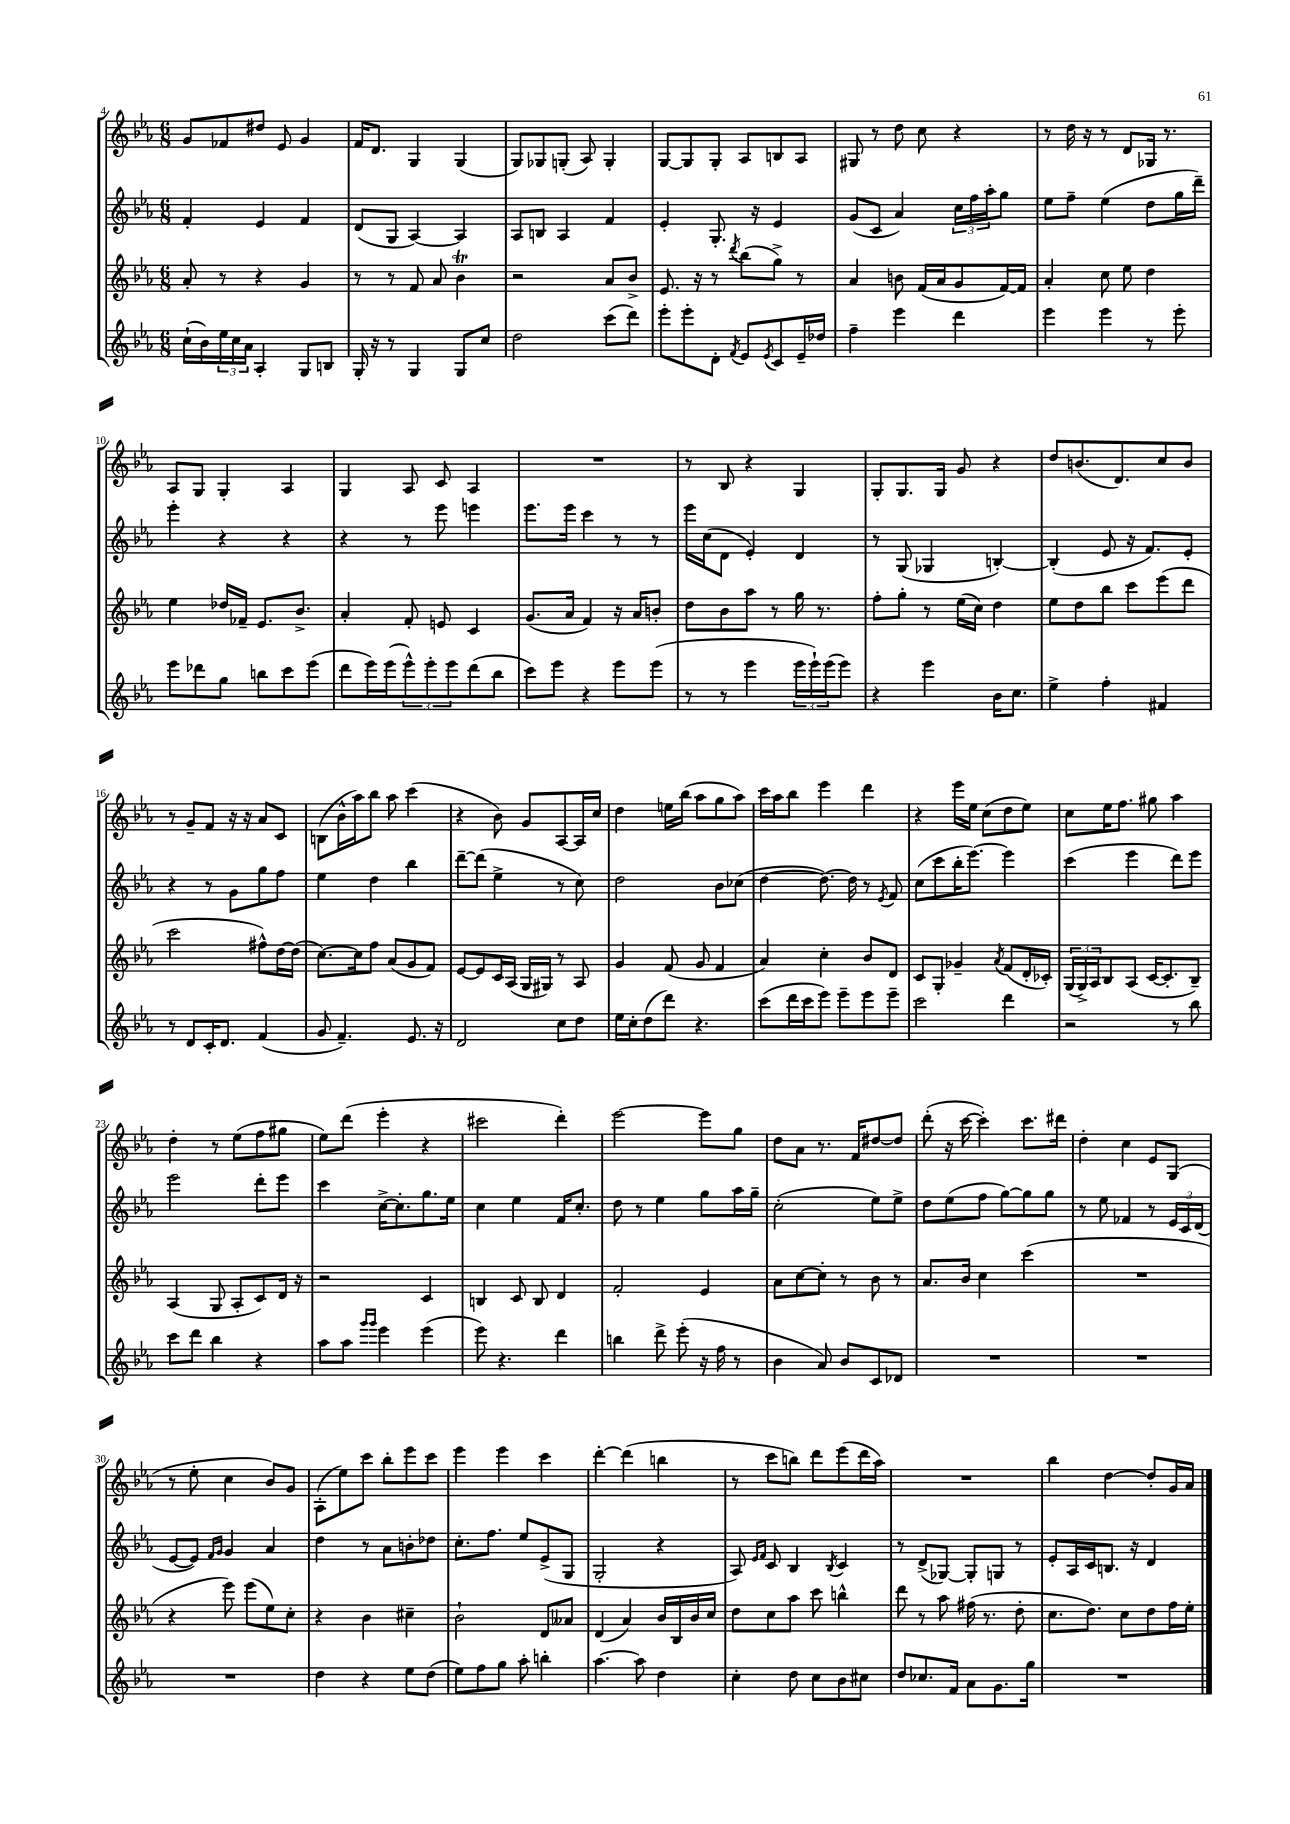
<<
\new StaffGroup <<
\new Staff = "s0" {
    \clef treble \key ees \major \numericTimeSignature \time 6/8
    g'8 fes'8 dis''8 ees'8 g'4 |
    f'16 d'8. g4 g4( |
    g8) ges8 g8-.( aes8) g4-. |
    g8~ g8 g8-. aes8 b8 aes8 |
    gis8 r8 d''8 c''8 r4 |
    r8 d''16 r16 r8 d'8 ges16 r8. |
    aes8 g8 g4-. aes4 |
    g4 aes8 c'8 aes4 |
    R2. |
    r8 bes8 r4 g4 |
    g8-. g8. g16 g'8 r4 |
    d''8 b'8.( d'8.) c''8 b'8 |
    r8 g'8-- f'8 r16 r16 aes'8 c'8 |
    b8( bes'16-^ aes''16) bes''8 aes''8 c'''4( |
    r4 bes'8) g'8 aes8~ aes16 c''16 |
    d''4 e''16 bes''16( aes''8 g''8 aes''8) |
    c'''16 aes''16 bes''8 ees'''4 d'''4 |
    r4 ees'''16 ees''16 c''8( d''8 ees''8) |
    c''8 ees''16 f''8. gis''8 aes''4 |
    d''4-. r8 ees''8( f''8 gis''8 |
    ees''8) d'''8( ees'''4-. r4 |
    cis'''2 d'''4-.) |
    ees'''2~ ees'''8 g''8 |
    d''8 aes'8 r8. f'16 dis''8~ dis''8 |
    d'''8-.( r16 c'''16~ c'''4-.) c'''8. dis'''16 |
    d''4-. c''4 ees'8 g8( |
    r8 ees''8-. c''4 bes'8) g'8 |
    aes8-.( ees''8) c'''8 bes''8-. ees'''8 c'''8 |
    ees'''4 ees'''4 c'''4 |
    d'''4~-. d'''4( b''4 |
    r8 c'''8 b''8) d'''8 ees'''8( d'''16 aes''16) |
    R2. |
    bes''4 d''4~ d''8-. g'16 aes'16 \bar "|." |
}
\new Staff = "s1" {
    \clef treble \key ees \major \numericTimeSignature \time 6/8
    f'4-. ees'4 f'4 |
    d'8( g8 aes4~) aes4 |
    aes8 b8 aes4 f'4 |
    ees'4-. g8.-. r16 ees'4 |
    g'8( c'8 aes'4) \tuplet 3/2 { c''16 f''16 aes''16-. } g''8 |
    ees''8 f''8-- ees''4( d''8 g''16 d'''16--) |
    ees'''4-. r4 r4 |
    r4 r8 ees'''8 e'''4 |
    ees'''8. ees'''16 c'''4 r8 r8 |
    ees'''16 c''16( d'8 ees'4-.) d'4 |
    r8 g8( ges4 b4~-.) |
    b4-.( ees'8 r16 f'8.) ees'8-. |
    r4 r8 g'8 g''8 f''8 |
    ees''4 d''4 bes''4 |
    d'''8~-- d'''8( ees''4-> r8 c''8) |
    d''2 bes'8 ces''8( |
    d''4~ d''8.~) d''16 r8 \acciaccatura { ees'8 } f'8 |
    c''8( c'''8 bes''16-. ees'''8.~) ees'''4 |
    c'''4( ees'''4 d'''8) ees'''8 |
    ees'''2 d'''8-. ees'''8 |
    c'''4 c''16~-> c''8.-. g''8. ees''16 |
    c''4 ees''4 f'16 c''8.-. |
    d''8 r8 ees''4 g''8 aes''16 g''16-- |
    c''2-.( ees''8) ees''8-> |
    d''8 ees''8( f''8 g''8~) g''8 g''8 |
    r8 ees''8 fes'4 r8 \tuplet 3/2 { ees'16 c'16 d'16( } |
    ees'8~ ees'8) \grace { f'16 g'16 } g'4 aes'4 |
    d''4 r8 aes'8 b'8-. des''8 |
    c''8.-. f''8. ees''8 ees'8->( g8 |
    g2-. r4 |
    aes8) \grace { ees'16 f'16 } c'8 bes4 \acciaccatura { bes8 } c'4 |
    r8 d'8->( ges8~) ges8-. g8 r8 |
    ees'8-. aes16 c'16 b8. r16 d'4 \bar "|." |
}
\new Staff = "s2" {
    \clef treble \key ees \major \numericTimeSignature \time 6/8
    aes'8-. r8 r4 g'4 |
    r8 r8 f'8 aes'8 bes'4\trill |
    r2 aes'8 bes'8-> |
    ees'8. r16 r8 \acciaccatura { d'''8 } bes''8( g''8->) r8 |
    aes'4 b'8 f'16( aes'16 g'8 f'16~) f'16 |
    aes'4-. c''8 ees''8 d''4 |
    ees''4 des''16 fes'16-- ees'8. bes'8.-> |
    aes'4-. f'8-. e'8 c'4 |
    g'8.( aes'16 f'4) r16 aes'16 b'8-. |
    d''8 bes'8 aes''8 r8 g''16 r8. |
    f''8-. g''8-. r8 ees''16( c''16) d''4 |
    ees''8 d''8 bes''8 c'''8 ees'''8( d'''8 |
    c'''2 fis''8-^) d''16~ d''16( |
    c''8.~) c''16 f''8 aes'8( g'8 f'8) |
    ees'8~ ees'8 c'16 aes16( g16 gis16) r8 aes8 |
    g'4 f'8( g'8 f'4 |
    aes'4) c''4-. bes'8 d'8 |
    c'8 g8-. ges'4-- \acciaccatura { aes'8 } f'8( d'16-. ces'16-.) |
    \tuplet 3/2 { g16( g16->) aes16 } bes8 aes8( c'16~ c'8.-. bes8--) |
    aes4( g8 aes8-. c'8) d'16 r16 |
    r2 c'4 |
    b4 c'8 b8 d'4 |
    f'2-. ees'4 |
    aes'8 c''8~ c''8-. r8 bes'8 r8 |
    aes'8. bes'16 c''4 c'''4( |
    R2. |
    r4 ees'''8) ees'''8( ees''8) c''8-. |
    r4 bes'4 cis''4-- |
    bes'2-! d'8 aeses'8 |
    d'4( aes'4) bes'16 bes16 bes'16 c''16 |
    d''8 c''8 aes''8 c'''8 b''4-^ |
    d'''8 r8 aes''8 fis''16( r8. d''8-. |
    c''8. d''8.) c''8 d''8 f''16 ees''16-. \bar "|." |
}
\new Staff = "s3" {
    \clef treble \key ees \major \numericTimeSignature \time 6/8
    c''16-!( bes'16) \tuplet 3/2 { ees''16 c''16 aes'16 } aes4-. g8 b8 |
    g16-. r16 r8 g4 g8 c''8 |
    d''2 c'''8( d'''8) |
    ees'''8-. ees'''8-. d'8-. \acciaccatura { f'8 } ees'8 \acciaccatura { ees'8 } c'8 ees'16-- des''16 |
    f''4-- ees'''4 d'''4 |
    ees'''4 ees'''4 r8 ees'''8-. |
    ees'''8 des'''8 g''8 b''8 c'''8 ees'''8( |
    d'''8 ees'''16) ees'''16( \tuplet 3/2 { ees'''8-^) ees'''8-. ees'''8 } d'''8( bes''8 |
    c'''8) ees'''8 r4 ees'''8 ees'''8( |
    r8 r8 ees'''4 \tuplet 3/2 { ees'''16 ees'''16-!) ees'''16( } ees'''8) |
    r4 ees'''4 bes'16 c''8. |
    ees''4-> f''4-. fis'4 |
    r8 d'8 c'16-. d'8. f'4( |
    g'8 f'4.--) ees'8. r16 |
    d'2 c''8 d''8 |
    ees''16 c''16-. d''8( d'''8) r4. |
    c'''8( d'''16 c'''16 ees'''8) ees'''8-- ees'''8 ees'''8-- |
    c'''2 d'''4 |
    r2 r8 bes''8 |
    c'''8 d'''8 bes''4 r4 |
    aes''8 aes''8 \grace { g'''16 g'''16 } ees'''4 ees'''4( |
    ees'''8) r4. d'''4 |
    b''4 d'''8-> ees'''8-.( r16 f''16 r8 |
    bes'4 aes'8) bes'8 c'8 des'8 |
    R2. |
    R2. |
    R2. |
    d''4 r4 ees''8 d''8( |
    ees''8) f''8 g''8 aes''8-. b''4-. |
    aes''4.~ aes''8 d''4 |
    c''4-. d''8 c''8 bes'8 cis''8 |
    d''8 ces''8. f'16 aes'8 g'8. g''16 |
    R2. \bar "|." |
}
>>
>>
\layout { \context { \Score currentBarNumber = #4 } }
